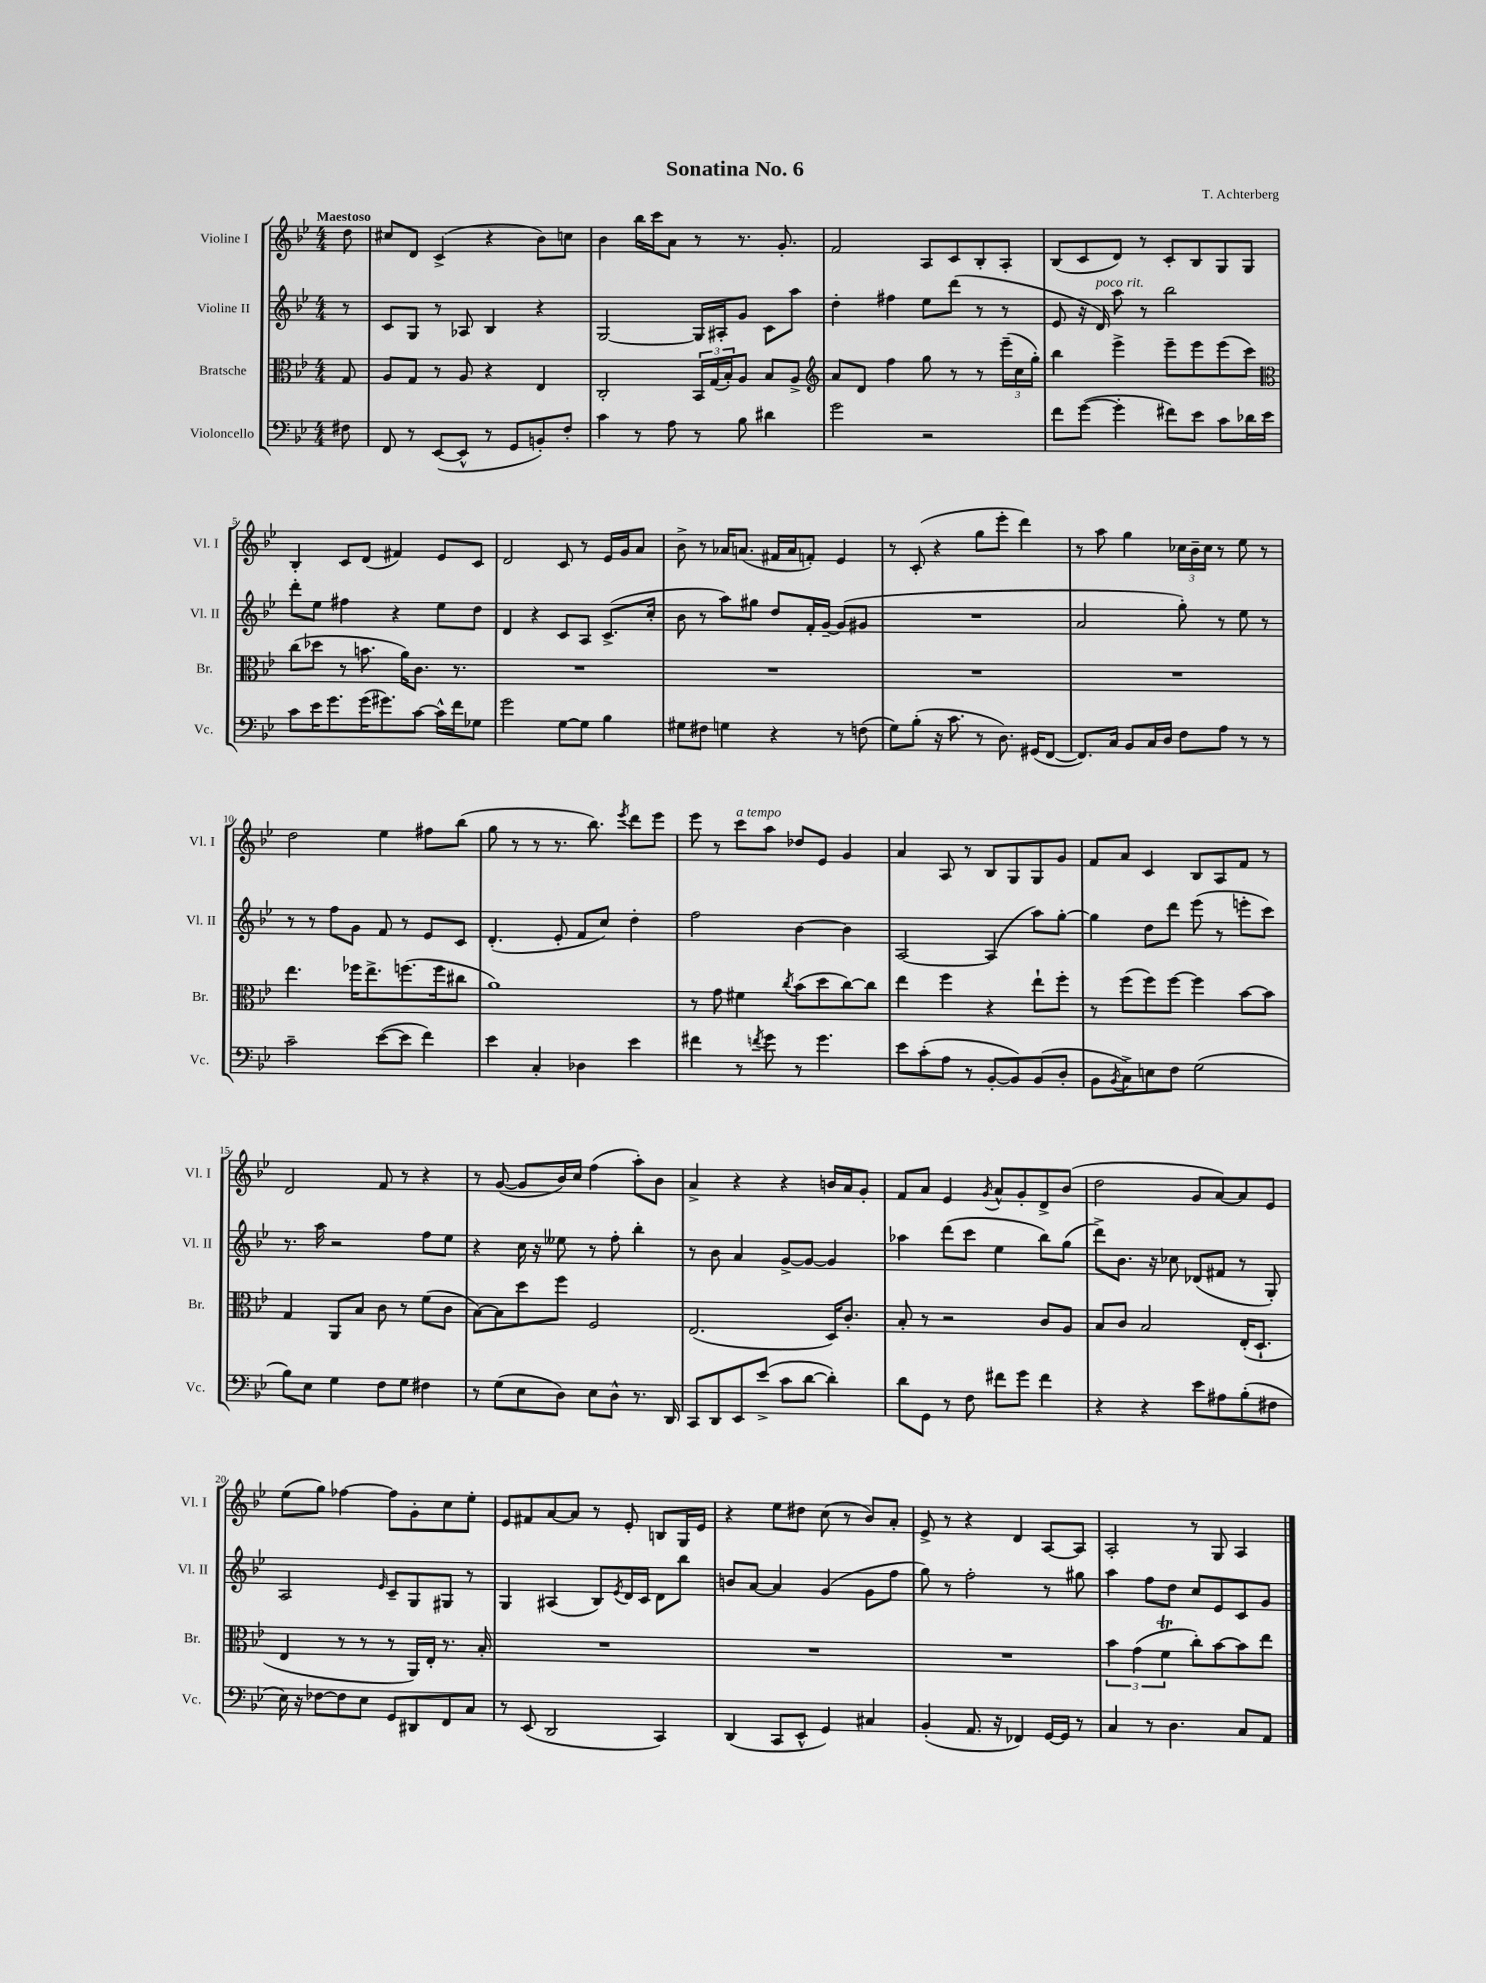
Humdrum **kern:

**kern	**kern	**kern	**kern
*part4	*part3	*part2	*part1
*staff4	*staff3	*staff2	*staff1
*I"Violoncello	*I"Bratsche	*I"Violine II	*I"Violine I
*I'Vc.	*I'Br.	*I'Vl. II	*I'Vl. I
*clefF4	*clefC3	*clefG2	*clefG2
*k[b-e-]	*k[b-e-]	*k[b-e-]	*k[b-e-]
*M4/4	*M4/4	*M4/4	*M4/4
=	=	=	=
!	!	!	!LO:TX:a:B:t=Maestoso
8F#X\	8G/	8r	8dd\
=1	=1	=1	=1
8FF/	8A/L	8c/L	8cc#X/L
8r	8G/J	8G/J	8d/J
([8EE-/L	8r	8r	(4c^/
8EE-^^/J]	8A/	8A-X/	.
8r	4r	4B-/	4r
8GG/L	.	.	.
8BBn'/)	4E-/	4r	8b-\L)
8F'/J	.	.	8ccn\J
=2	=2	=2	=2
4c\	2C'/	[2G/	4b-\
8r	.	.	16bb-\LL
.	.	.	16ccc\J
8A\	.	.	8a\J
8r	24BB-/LL	16G/LL]	8r
.	(24G/	.	.
.	.	16A#X'/J	.
.	24B-'/J)	.	.
8B-\	8A/J	8g/J	8.r
4d#X\	8B-/L	8c\L	.
.	.	.	8.g'/
.	8A^/J	8aa\J	.
=3	=3	=3	=3
*	*clefG2	*	*
2g\	8a/L	4dd'\	2f/
.	8d/J	.	.
.	4ff\	4ff#X\	.
2r	8gg\	8ee-\L	8A/L
.	8r	(8ddd\J	8c/
.	8r	8r	8B-'/
.	(24eee-~\LL	8r	8A'/J
.	24cc\	.	.
.	24gg'\JJ)	.	.
=4	=4	=4	=4
8f\L	4bb-\	8e-/	(8B-/L
([8g\J	.	16r	8c/
!	!	!LO:TX:a:i:t=poco rit.	!
.	.	16d/)	.
4g'\]	4eee-^\	8aa\	8d/J)
.	.	8r	8r
8f#X\L)	8eee-~\L	2bb-\	8c'/L
8e-\J	8eee-\	.	8B-/
8c\L	(8eee-\	.	8G/
16d-X\L	8ccc\J)	.	8G/J
16e-\JJ	.	.	.
!!LO:LB:g=z
=5	=5	=5	=5
*	*clefC3	*	*
8c\L	(8cc\L	8ddd'\L	4B-'/
16e-\K	8dd-X\J	8ee-\J	.
8.g\	.	.	.
.	8r	4ff#X\	8c/L
(16g\K	8.bn\	.	(8d/J
8.g#X\)	.	.	.
.	.	4r	4f#X/)
.	16a\KL)	.	.
[8c\J	8.c\J	.	.
16c^^\LL]	.	8ee-\L	8e-/L
16f\J	8.r	.	.
8G-X\J	.	8dd\J	8c/J
=6	=6	=6	=6
2g\	1r	4d/	2d/
.	.	4r	.
[8G\L	.	8c/L	8c/
8G\J]	.	8A/J	8r
4B-\	.	(8.c^/L	16e-/LL
.	.	.	16g/J
.	.	.	8a/J
.	.	16cc'/Jk	.
=7	=7	=7	=7
8G#X\L	1r	8b-\	8b-^\
8F#X\J	.	8r	8r
4Gn\	.	8aa\L)	16a-X/KL
.	.	.	(8.an/J
.	.	8gg#X\J	.
4r	.	8dd/L	16f#X/LL
.	.	.	16a/J
.	.	16f'/L	8fn'/J)
.	.	[16g~/JJ	.
8r	.	(8g/L]	4e-/
(8Fn\	.	8g#X/J	.
=8	=8	=8	=8
8G\L)	1r	1r	8r
(8B-'\J	.	.	(8c'/
16r	.	.	4r
8.c\	.	.	.
8r	.	.	8gg\L
8.D\)	.	.	8eee-'\J
.	.	.	4ddd\)
(16GG#X/KL	.	.	.
[8FF/J	.	.	.
=9	=9	=9	=9
8.FF/L])	1r	2a/	8r
.	.	.	8aa\
16C/Jk	.	.	.
8BB-/L	.	.	4gg\
16C/L	.	.	.
16D/JJ	.	.	.
8F\L	.	8gg'\)	24cc-X\LL
.	.	.	24b-~\
.	.	.	24cc-\JJ
8A\J	.	8r	8r
8r	.	8ee-\	8ee-\
8r	.	8r	8r
!!LO:LB:g=z
=10	=10	=10	=10
2c~\	4.ee-\	8r	2dd\
.	.	8r	.
.	.	8ff\L	.
.	16ff-X\KL	8g\J	.
.	8.ee-^\	.	.
([8e-\L	.	8f/	4ee-\
8e-\J]	(8.ffn\	8r	.
4f\)	.	8e-/L	8ff#X\L
.	16ff\k	.	.
.	8cc#X\J	8c/J	(8bb-\J
=11	=11	=11	=11
4e-\	1a)	(4.d'/	8gg\
.	.	.	8r
4C'/	.	.	8r
.	.	8e-'/	8.r
4D-X\	.	8f/L	.
.	.	.	8.bb-\)
.	.	8cc/J)	.
.	.	.	8qeee-/
4e-\	.	4dd'\	8ddd\L
.	.	.	8eee-\J
=12	=12	=12	=12
4f#X\	8r	2ff\	8eee-\
.	8g\	.	8r
!	!	!	!LO:TX:a:i:t=a tempo
8r	4f#X\	.	8ccc\L
8qfn/	.	.	.
8g\	.	.	8aa\J
.	8qcc/	.	.
8r	(8b-\L	[4b-\	8dd-X/L
4.g\	8dd\	.	8e-/J
.	[8cc\)	4b-\]	4g/
.	8cc\J]	.	.
=13	=13	=13	=13
8e-\L	4ee-\	[2A/	4a/
(8c'\	.	.	.
8A\J	4ff\	.	8A/
8r	.	.	8r
[8BB-'/L	4r	(4A/]	8B-/L
8BB-/])	.	.	8G/
(8BB-/	8ee-`\L	8aa\L)	8G/
8D'/J	8ff'\J	[8gg'\J	8g/J
=14	=14	=14	=14
8BB-\L	8r	4gg\]	8f/L
8qBB-/	.	.	.
8C^\)	(8ff\L	.	8a/J
8En\	8ff\)	8dd\L	4c/
8F\J	[8ff\J	8ddd\J	.
(2G\	4ff\]	(8eee-\	8B-/L
.	.	8r	8A/
.	[8b-\L	8eeen'\L	8f/J
.	8b-\J]	8ccc\J)	8r
!!LO:LB:g=z
=15	=15	=15	=15
8B-\L)	4G/	8.r	2d/
8E-\J	.	.	.
.	.	16aa\	.
4G\	8AA/L	2r	.
.	8B-/J	.	.
8F\L	8c\	.	8f/
8G\J	8r	.	8r
4F#X\	(8f\L	8ff\L	4r
.	8c\J	8ee-\J	.
=16	=16	=16	=16
8r	[8B-\L)	4r	8r
(8G\L	8B-\]	.	([8g/
8E-\	8dd\	16cc\	8g/L]
.	.	16r	.
8D\J)	8ff\J	8ee--X\	16b-/L)
.	.	.	16cc/JJ
8E-\L	2F/	8r	(4ff\
8D^^\J	.	8ff'\	.
8.r	.	4bb-'\	8aa'\L)
.	.	.	8b-\J
16DD/	.	.	.
=17	=17	=17	=17
8CC/L	(2.E-/	8r	4a^/
8DD/	.	8b-\	.
8EE-/	.	4a/	4r
(8e-^/J	.	.	.
8c\L	.	[8g^/L	4r
[8d\J	.	8g/J_	.
4d'\])	16D/KL)	4g/]	16bn/LL
.	8.c'/J	.	16a/J
.	.	.	8g'/J
=18	=18	=18	=18
8d\L	8B-'/	4aa-X\	8f/L
8GG\J	8r	.	8a/J
8r	2r	(8ddd\L	4e-/
8F\	.	8ccc\J	.
.	.	.	8qg/
8f#X\L	.	4ee-\	8a^^/L
8g\J	.	.	8g'/
4f#\	8c/L	8bb-\L)	8d^/
.	8A/J	(8gg\J	(8b-/J
=19	=19	=19	=19
4r	8B-/L	8ddd^\L)	2dd\
.	8c/J	8.b-\J	.
4r	2B-/	.	.
.	.	16r	.
.	.	8cc-X\	.
8e-\L	.	(8d-X/L	8g/L
8A#X\	.	8f#X/J	[8a/)
(8B-'\	(16E-'/KL	8r	8a/]
.	8.D`/J	.	.
8F#X\J	.	8G'/)	8e-/J
!!LO:LB:g=z
=20	=20	=20	=20
16E-\)	4E-/	2A/	(8ee-\L
16r	.	.	.
[8F-X\L	.	.	8gg\J)
8F-\]	8r	.	[4ff-X\
8E-\J	8r	.	.
.	.	16qqe-/	.
8GG/L	8r	8c~/L	8ff-\L]
8DD#X/	16AA/LL)	8G/	8g'\
.	16E-'/JJ	.	.
8FF/	8.r	8G#X/J	8cc\
8C/J	.	8r	8ee-'\J
.	16B-'/	.	.
=21	=21	=21	=21
8r	1r	4G/	8e-/L
(8EE-/	.	.	8f#X/
2DD/	.	(4A#X/	[8a/
.	.	.	8a/J]
.	.	8B-/L)	8r
.	.	8qe-/	.
.	.	16d/L	8e-'/
.	.	16c/JJ	.
4CC/)	.	8d\L	8Bn/L
.	.	8bb-\J	16G/L
.	.	.	16e-/JJ
=22	=22	=22	=22
(4DD/	1r	8bn/L	4r
.	.	[8a/J	.
8CC/L	.	4a/]	8ee-\L
8EE-^^/J	.	.	8dd#X\J
4GG/)	.	(4g/	(8cc\
.	.	.	8r
4C#X/	.	8g\L	8b-/L)
.	.	8ff\J	8a'/J
=23	=23	=23	=23
(4BB-'/	1r	8gg\)	8e-^/
.	.	8r	8r
8.AA/	.	2ff'\	4r
16r	.	.	.
4FF-X/)	.	.	4d/
[16GG/LL	.	8r	[8A/L
16GG/JJ]	.	.	.
8r	.	8gg#X\	8A/J]
=24	=24	=24	=24
4C/	6b-\	4aa\	2A'/
.	(6g\	.	.
8r	.	8ff\L	.
.	6fT\	.	.
4.D\	.	8dd\J	.
.	8cc'\L)	8cc/L	8r
.	[8b-\	8e-/	8G/
8C/L	8b-\]	8c/	4A/
8AA/J	8ee-\J	8g/J	.
==	==	==	==
*-	*-	*-	*-
